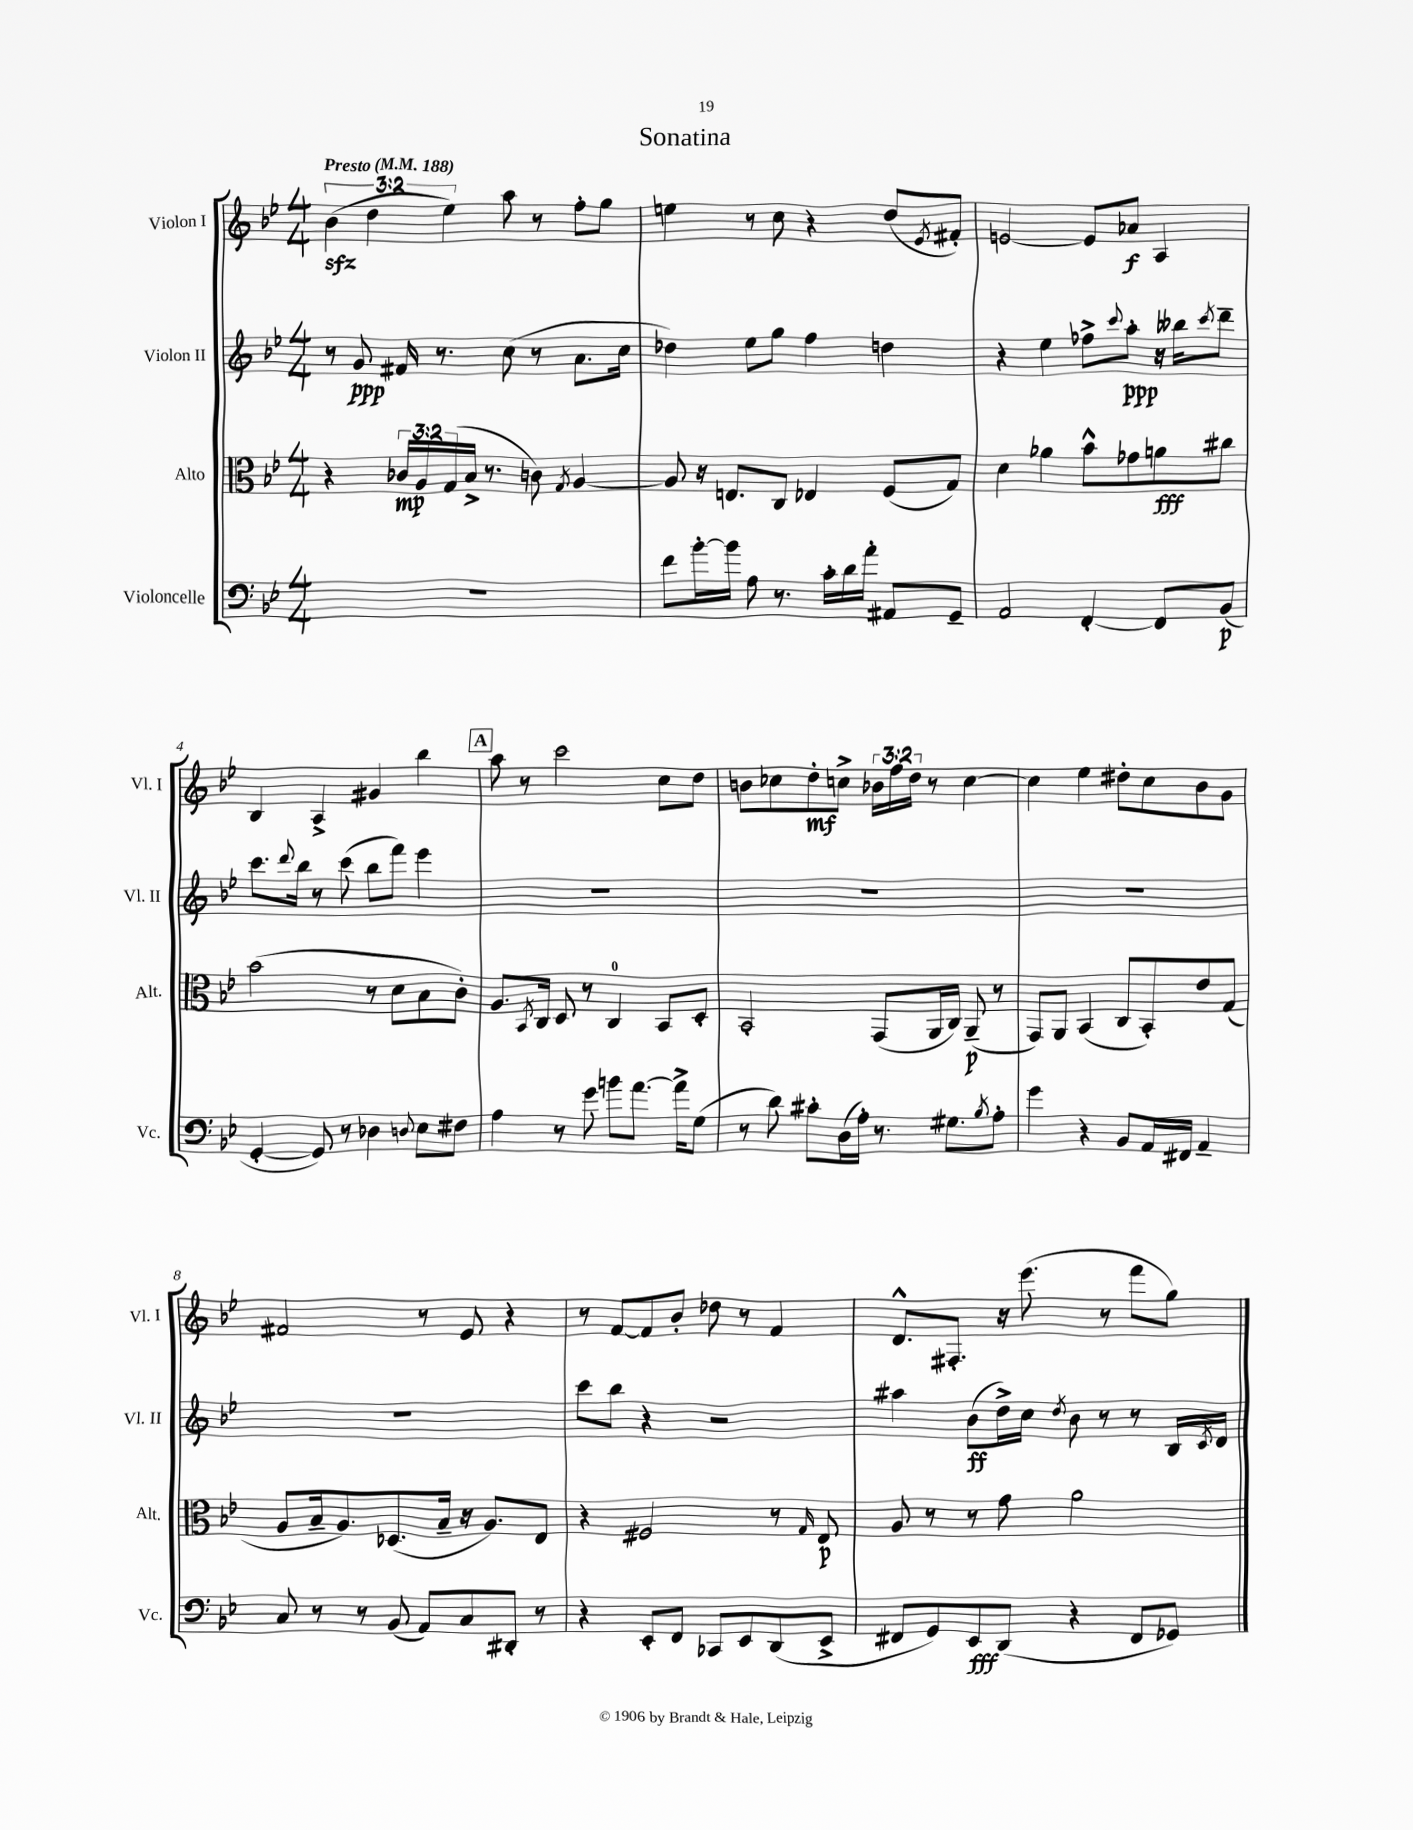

**kern	**kern	**kern	**kern
*staff4	*staff3	*staff2	*staff1
*clefF4	*clefC3	*clefG2	*clefG2
*k[b-e-]	*k[b-e-]	*k[b-e-]	*k[b-e-]
*M4/4	*M4/4	*M4/4	*M4/4
*MM188	*MM188	*MM188	*MM188
1r	4r	8r	(6b-
.	.	8g	.
.	.	.	6dd
.	24c-	16f#	.
.	24A	.	.
.	.	8.r	.
.	(24G	.	6ee-)
.	16B-^	.	.
.	8.r	.	.
.	.	(8cc	8aa
.	8c)	8r	8r
.	8qG	.	.
.	[4A	8.a	8ff'
.	.	.	8gg
.	.	16cc	.
=	=	=	=
8f	8A]	4dd-)	4ee
[16b-'	16r	.	.
16b-]	8.E	.	.
8A	.	8ee-	8r
8.r	8C	8gg	8cc
.	4E-	4ff	4r
16c'	.	.	.
16d	.	.	.
16a'	.	.	.
8AA#	(8F	4dd	(8dd
.	.	.	8qe-
8GG~	8G)	.	8f#')
=	=	=	=
2AA	4d	4r	[2e
.	4a-	4ee-	.
[4FF'	8b-^^	8ff-^	8e]
.	.	8qqccc	.
.	8g-	8aa'	8a-
8FF]	8a	16r	4A
.	.	16bb--	.
.	.	8qccc	.
(8BB-	8cc#	8ddd~	.
=	=	=	=
[4GG'	(2b-	8.ccc	4B-
.	.	8qqddd	.
.	.	16bb-	.
8GG])	.	8r	4A^
8r	.	(8ccc	.
4D-	8r	8bb-	4g#
.	8d	8fff)	.
8qqD	.	.	.
8E-	8B-	4eee-	4bb-
8F#	8c')	.	.
=	=	=	=
4A	8.A	1r	8aa
.	.	.	8r
.	8qBB-	.	.
.	16C	.	.
8r	8D	.	2ccc
8g	8r	.	.
8b	4C	.	.
[8.a	.	.	.
.	8BB-	.	8cc
16a^]	.	.	.
(8G	8D'	.	8dd
=	=	=	=
8r	2BB-'	1r	8b
8d)	.	.	8cc-
8c#'	.	.	8dd'
(16D	.	.	8cc^
16A')	.	.	.
8.r	(8GG	.	24b-
.	.	.	24ff
.	.	.	24dd
.	16AA	.	8r
8.G#	16C)	.	.
.	(8AA~	.	[4cc
8qB-	.	.	.
8A'	8r	.	.
=	=	=	=
4g	8GG)	1r	4cc]
.	8AA	.	.
4r	(4BB-	.	4ee-
8BB-	8C	.	8dd#'
16AA	8BB-')	.	8cc
16FF#	.	.	.
4AA~	8e-	.	8b-
.	(8G	.	8g
=	=	=	=
8C	8A	1r	2f#
8r	16B-~	.	.
.	8.A)	.	.
8r	.	.	.
(8BB-	(8.D-	.	.
8AA)	.	.	8r
.	16B-~	.	.
8C	16r	.	8e-
.	8.A)	.	.
8DD#'	.	.	4r
8r	8E-	.	.
=	=	=	=
4r	4r	8ccc	8r
.	.	8bb-	[8f
8EE-'	2F#	4r	8f]
8FF	.	.	8b-'
8CC-	.	2r	8dd-
8EE-	.	.	8r
(8DD	8r	.	4f
.	16qqG	.	.
8EE-^	8E-	.	.
=	=	=	=
8FF#	8A	4aa#	8.d^^
8GG)	8r	.	.
.	.	.	8.F#'
8EE-	8r	(8b-	.
(8DD	8g	16dd^)	16r
.	.	16cc	(8.eee-
.	.	8qdd	.
4r	2a	8b-	.
.	.	8r	8r
8FF#	.	8r	8fff
8GG-)	.	16B-	8gg)
.	.	8qc	.
.	.	16d	.
==	==	==	==
*-	*-	*-	*-
